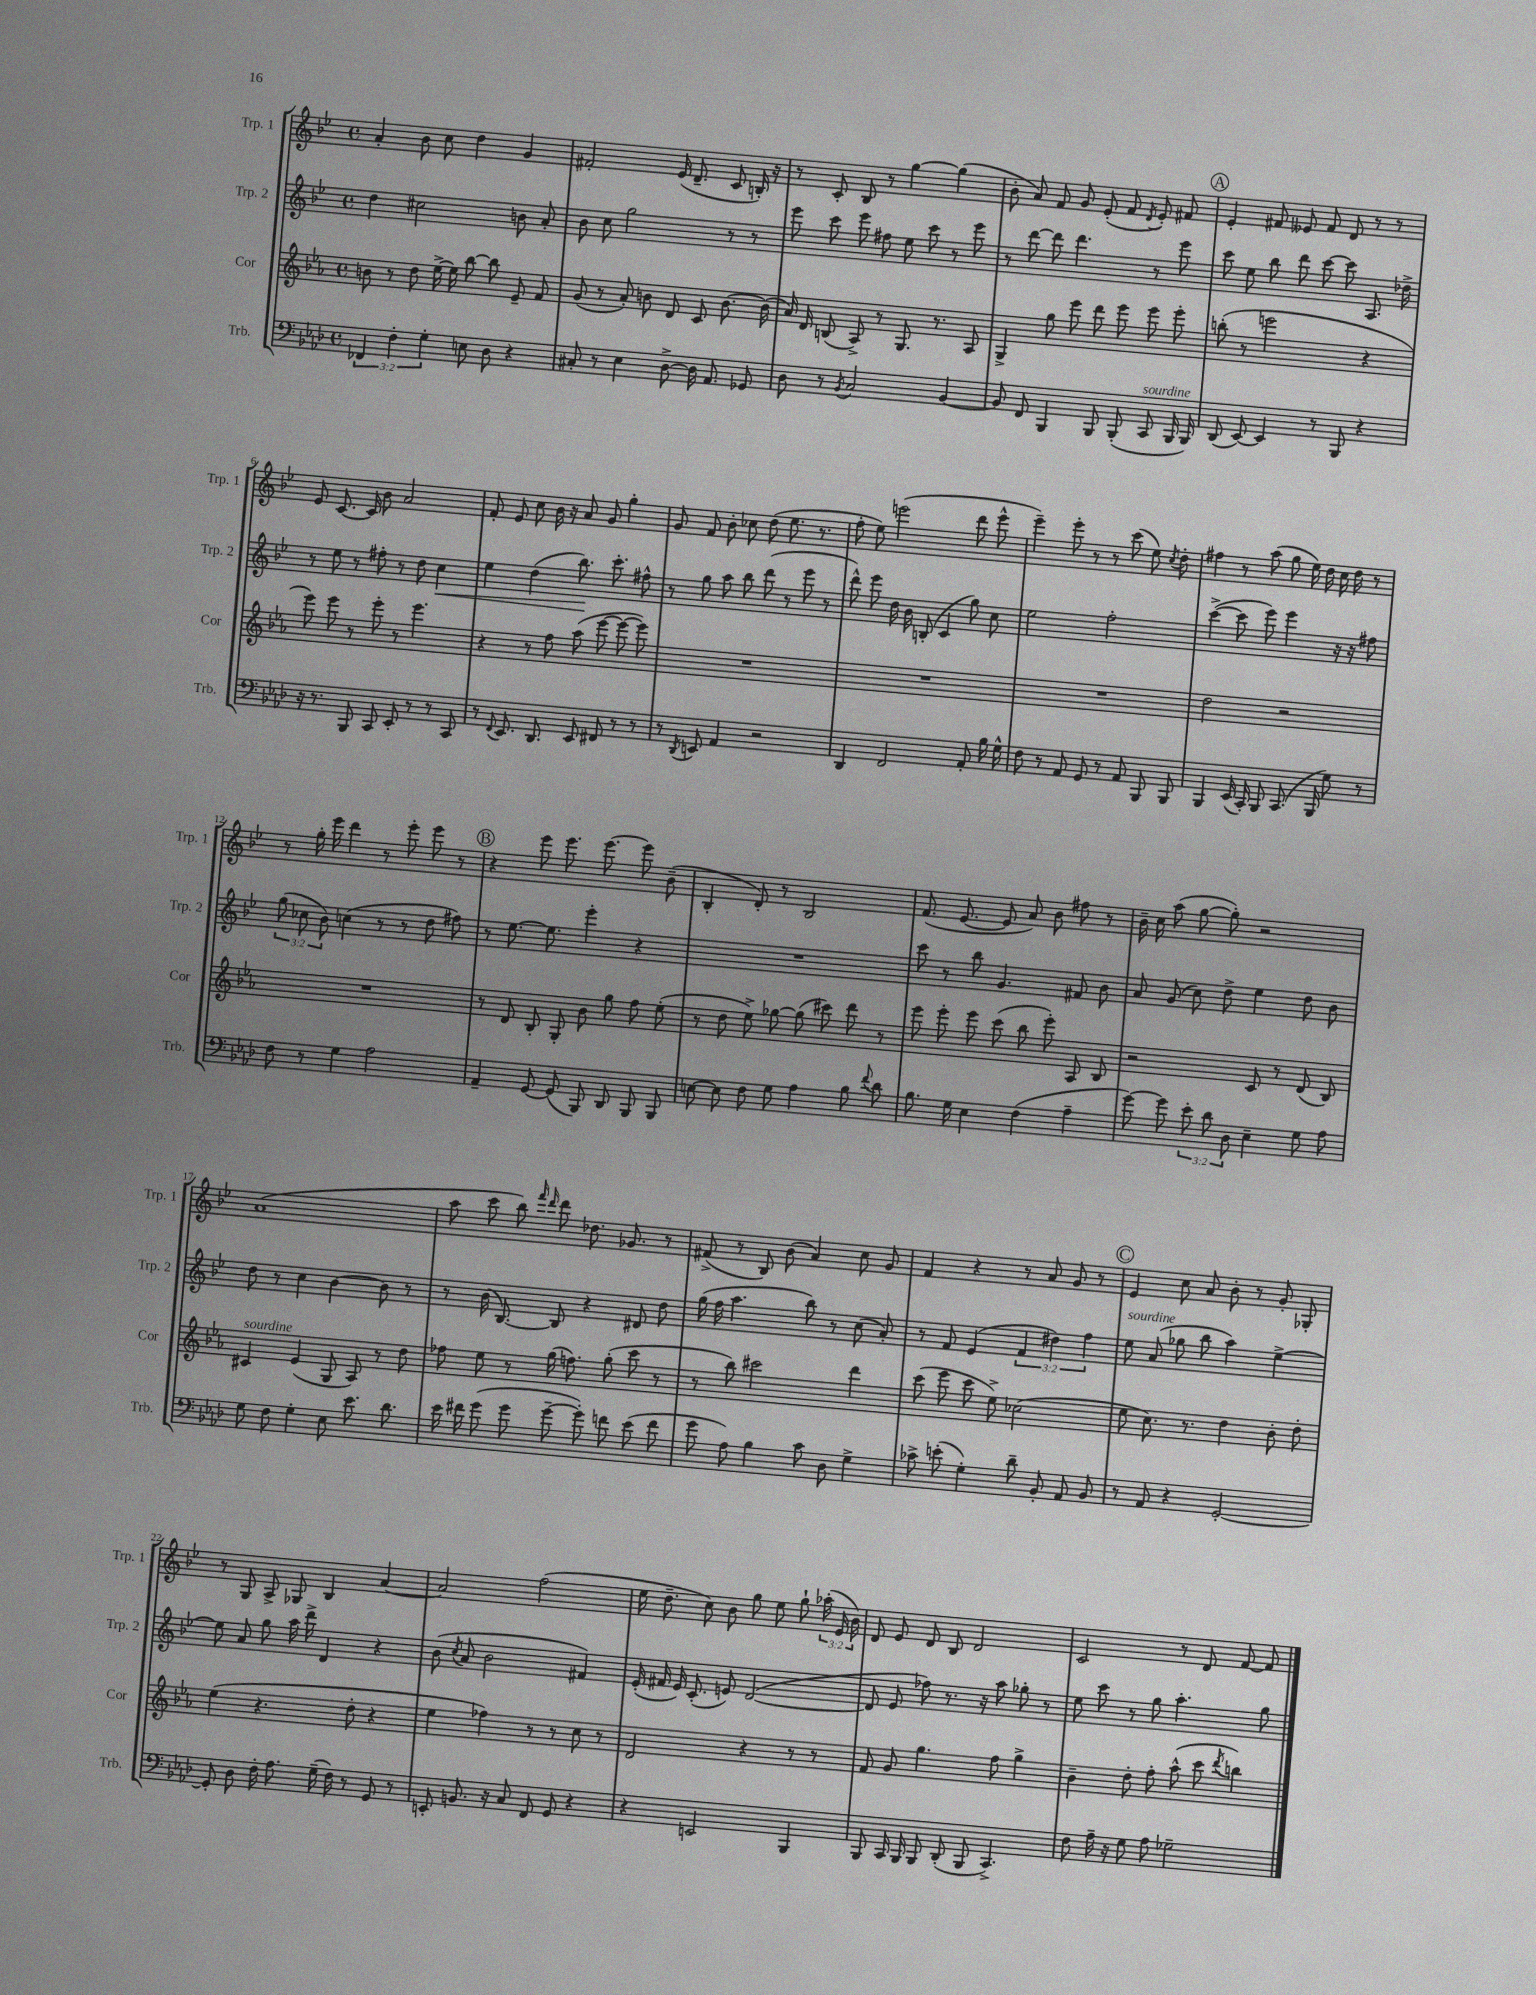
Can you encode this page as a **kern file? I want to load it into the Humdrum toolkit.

**kern	**kern	**kern	**kern
*staff4	*staff3	*staff2	*staff1
*clefF4	*clefG2	*clefG2	*clefG2
*k[b-e-a-d-]	*k[b-e-a-]	*k[b-e-]	*k[b-e-]
*M4/4	*M4/4	*M4/4	*M4/4
*met(c)	*met(c)	*met(c)	*met(c)
6FF-/	8b\	4dd\	4a'/
.	8r	.	.
6F'\	.	.	.
.	8dd\	2cc#\	8b-\
6G'\	.	.	.
.	[16ee-^\	.	8cc\
.	16ee-\]	.	.
8E\	[8bb-\	.	4dd\
8D-\	8bb-\]	.	.
4r	8e-~/	8b\	4g/
.	8f/	8a'/	.
=	=	=	=
8C#'/	(8g/	8b-\	2f#'/
8r	8r	8cc\	.
4E-\	8a-'/)	2gg\	.
.	8b\	.	.
[8D-^\	8d/	.	(16e-/
.	.	.	8.d~/
16D-\]	8c/	.	.
8.AA-/	.	.	.
.	[8.b\	8r	8c/
8GG-/	.	8r	16B'/)
.	(16b\]	.	16r
=	=	=	=
8D-\	16a-/)	8eee-\	8r
.	16d/	.	.
8r	(8B/	8ccc\	8c'/
8qBB-/	.	.	.
2C/	8A-^/)	8eee-\	8B-/
.	8r	8ff#\	8r
.	8.G/	8ee-\	[4gg\
.	.	8ccc\	.
.	8.r	.	.
[4BB-/	.	8r	(4gg\]
.	8A-/	8eee-\	.
=	=	=	=
8BB-/]	4G^/	8r	8b-'\
8FF/	.	[8ddd\	8a/)
4BBB-/	8gg\	8ddd\]	8f/
.	8eee-\	4.ddd\	8g/
8BBB-/	8ddd\	.	(8e-'/
(8BBB-'/	8eee-\	.	8f/
.	.	.	8qd/
8CC/	8eee-\	8r	8e-'/)
16BBB-/	8eee-'\	8eee-\	8f#/
16BBB-/)	.	.	.
=	=	=	=
(8DD-/	(8bb'\	8ccc\	4e-'/
[8EE-/)	8r	8ee-\	.
4EE-/]	2eee\	8bb-\	8f#/
.	.	8ddd\	8e--/
8r	.	[8ccc\	8f#/
8BBB-/	.	8ccc\]	8d/
4r	4r	8.A/	8r
.	.	.	8r
.	.	16dd-^\	.
=	=	=	=
16r	8eee-\)	8r	8e-/
8.r	.	.	.
.	8eee-\	8ee-\	[8.c/
8BBB-/	8r	8r	.
.	.	.	16c/]
8CC/	8eee-'\	8ff#'\	8b-\
8EE-'/	8r	8r	2a/
8r	4.eee-\	8dd\	.
8r	.	4cc\	.
8CC/	.	.	.
=	=	=	=
8r	4r	4ee-\	8f'/
8qqFF/	.	.	.
8.EE-/	.	.	8e-/
.	8r	(4dd\	8cc\
8.DD-/	.	.	.
.	8ff\	.	16b-\
.	.	.	16r
8EE-/	(8aa-\	8.bb-\)	8a/
8FF#/	[8eee-\	.	8g/
.	.	8.ccc'\	.
8r	8eee-\_	.	4gg'\
8r	8eee-\])	8ff#^^\	.
=	=	=	=
8r	1r	8r	8g/
8qDD-/	.	.	.
8EE/	.	8gg\	8f/
4AA-/	.	8aa\	8b-'\
.	.	8bb-\	8cc-\
2r	.	(8ddd\	(8dd\
.	.	8r	8.ee-\
.	.	8eee-\	.
.	.	.	8.r
.	.	8r	.
=	=	=	=
4DD-/	1r	8ddd^^\)	8ff'\
.	.	8eee-\	8ee-\)
2FF/	.	16dd\	(2eee\
.	.	16b-\	.
.	.	(8B'/	.
.	.	4c/	.
8AA-'/	.	8gg\)	8ddd\
16B-\	.	8cc\	8eee^^\
16G^^\	.	.	.
=	=	=	=
8F\	1r	2ee-\	4eee-~\)
8r	.	.	.
8AA-/	.	.	8eee-'\
8GG/	.	.	8r
8r	.	2ff'\	8r
8AA-/	.	.	(8ccc\
8BBB-/	.	.	8ee-\)
.	.	.	8qcc/
8BBB-/	.	.	8dd'\
=	=	=	=
4BBB-/	2dd\	([4ccc^\	4ff#\
(16EE-/	.	8ccc\]	8r
16CC'/)	.	.	.
8BBB-/	.	8eee-\)	(8aa\
(8.CC/	2r	4eee-\	8gg\
.	.	.	16ee-\)
16BBB-/	.	.	16dd\
8G\)	.	16r	16cc\
.	.	16r	16dd\
8r	.	8ff#\	8r
=	=	=	=
8F\	1r	(12gg\	8r
.	.	12cc-\	.
8r	.	.	16gg'\
.	.	12b-\)	.
.	.	.	16eee-\
4G\	.	(4cc\	4ddd\
2A-\	.	8r	8r
.	.	8r	8eee-'\
.	.	8dd\	8eee-\
.	.	8ff#\)	8r
=	=	=	=
4AA-~/	8r	8r	4r
.	8d/	[8.ee-\	.
[8GG/	8B-'/	.	8eee-\
.	.	8.ee-\]	.
(8GG/]	8G'/	.	8.eee-\
8BBB-/)	8b-\	4eee-'\	.
.	.	.	[8.eee-\
8DD-/	8gg\	.	.
8BBB-/	8ff\	4r	8eee-\]
8BBB-/	(8ee-'\	.	(8b-~\
=	=	=	=
[8E\	8r	1r	4B-'/
8E\]	8dd\	.	.
8F\	8ee-^\)	.	8d'/)
8G\	[8gg-\	.	8r
4A-\	(8gg-\]	.	2B-/
.	8ccc#\)	.	.
8B-\	8ddd\	.	.
8qqf/	.	.	.
8d-\	8r	.	.
=	=	=	=
8.B-\	8eee-\	8ccc\	(8.f/
.	8eee-'\	8r	.
16G\	.	.	[8.e-/
4E-\	8eee-\	8bb-\	.
.	(8ccc\	4.g/	8e-/]
(4F\	8bb-\	.	8a/)
.	8eee-'\)	.	8b-\
4A-~\	8A-/	8f#/	8ff#\
.	8B-/	8b-\	8r
=	=	=	=
[8g\)	2r	8a/	16b-~\
.	.	.	16cc\
8g\]	.	(8g/	(8aa\
12e-'\	.	8cc\)	[8gg\
12d-\	.	.	.
.	.	8dd^\	8gg'\])
12D-\	.	.	.
4E-~\	8c/	4ee-\	2r
.	8r	.	.
8G\	(8d/	8dd\	.
8A-\	8B-/)	8b-\	.
=	=	=	=
8G\	4c#/	8dd\	(1a
8F\	.	8r	.
4G'\	(4e-/	4cc\	.
8E-\	8G/	[4b-\	.
8.e-\	8A-/)	.	.
.	8r	8b-\]	.
8.d-\	.	.	.
.	8dd\	8r	.
=	=	=	=
16e-\	8ff-\	8r	8aa\
16f#\	.	.	.
(8g\	8ee-\	(16b-\	8ccc\
.	.	[8.B-/)	.
8g\	8r	.	8bb-\)
.	.	.	16qqfff/
.	.	.	16qqddd/
[8g~\	(16gg\	8B-/]	8ddd\
.	8.ff\)	.	.
8g'\])	.	4r	8.dd-\
8f\	(8gg'\	.	.
.	.	.	8.g-/
(8e-\	8ccc\	8d#/	.
8f\	8r	8dd\	8r
=	=	=	=
8g\	8r	(16gg\	(8f#^/
.	.	16ff\	.
8A-\)	8bb-\)	4.aa\	8r
4B-\	2ccc#\	.	8B-/)
.	.	.	(8b-\
8c\	.	8bb-\)	4a/)
8D-\	.	8r	.
4G^\	4ddd\	(8cc\	8cc\
.	.	8a'/)	8g/
=	=	=	=
8c-^\	(8ccc\	8r	4f/
(8e'\	8eee-\	8f/	.
4G'\)	8ccc\	(4e-/	4r
.	8ee-^\)	.	.
8d-~\	(2cc-\	6f/	8r
8BB-'/	.	.	8a/
.	.	6dd#\)	.
8AA-/	.	.	8g/
.	.	6ff\	.
8BB-/	.	.	8r
=	=	=	=
8r	8ee-\	8ee-\	4e-/
8AA-/	8.cc\)	(8a/	.
4r	.	8gg-\	8cc\
.	8.r	.	.
.	.	8bb-\	8a/
[2GG'/	4dd\	4aa\)	8b-'\
.	.	.	8r
.	8b-'\	[4ee-^\	8g'/
.	8dd'\	.	8G-'/
=	=	=	=
8GG'/]	(4ee-\	8ee-\]	8r
8D-\	.	8a/	8G/
16F'\	4.r	8gg\	8A^/
8.A-\	.	.	.
.	.	16aa\	8G-/
.	.	16ddd^\	.
(16G~\	.	4d/	4B-/
16F\)	.	.	.
8r	8dd'\	.	.
8GG/	4r	4r	[4a/
8r	.	.	.
=	=	=	=
8EE'/	4ee-\	(8b-\	2a/]
.	.	8qcc/	.
8.BB/	.	8a/	.
.	4ff-\)	2b-\	.
16r	.	.	.
8C/	.	.	.
8FF/	8r	.	(2ff\
8GG/	8r	.	.
4r	8cc\	4f#/)	.
.	8r	.	.
=	=	=	=
4r	2d/	(16e-'/	16ee-\
.	.	16f#/	8.dd~\
.	.	16e-/)	.
.	.	(8.c'/	.
2EE/	.	.	8cc\)
.	.	8e/)	8b-\
.	4r	([2d/	8gg\
.	.	.	8ee-\
4BBB-/	8r	.	8gg`\
.	8r	.	(24aa-'\
.	.	.	24e-/
.	.	.	24b-\)
=	=	=	=
8BBB-/	8f/	8d/]	8d/
16CC/	8g/	8e-/	8e-/
16BBB-/	.	.	.
8BBB-/	4.gg\	8ff-\)	8d/
(8DD-'/	.	8.r	8B-/
8BBB-/	.	.	2d/
.	.	16r	.
4.CC^/)	8ff\	8aa\	.
.	4gg^\	8gg-'\	.
.	.	8r	.
=	=	=	=
8F\	4b-~\	8ee-\	2c/
16A-~\	.	8ccc\	.
16r	.	.	.
8G\	8dd'\	8r	.
8A-\	8ff'\	8gg\	.
2G-~\	(8aa-^^\	4.aa'\	8r
.	8ccc\	.	8d/
.	8qddd/	.	.
.	4bb\)	.	[8f/
.	.	8gg\	8f/]
==	==	==	==
*-	*-	*-	*-
